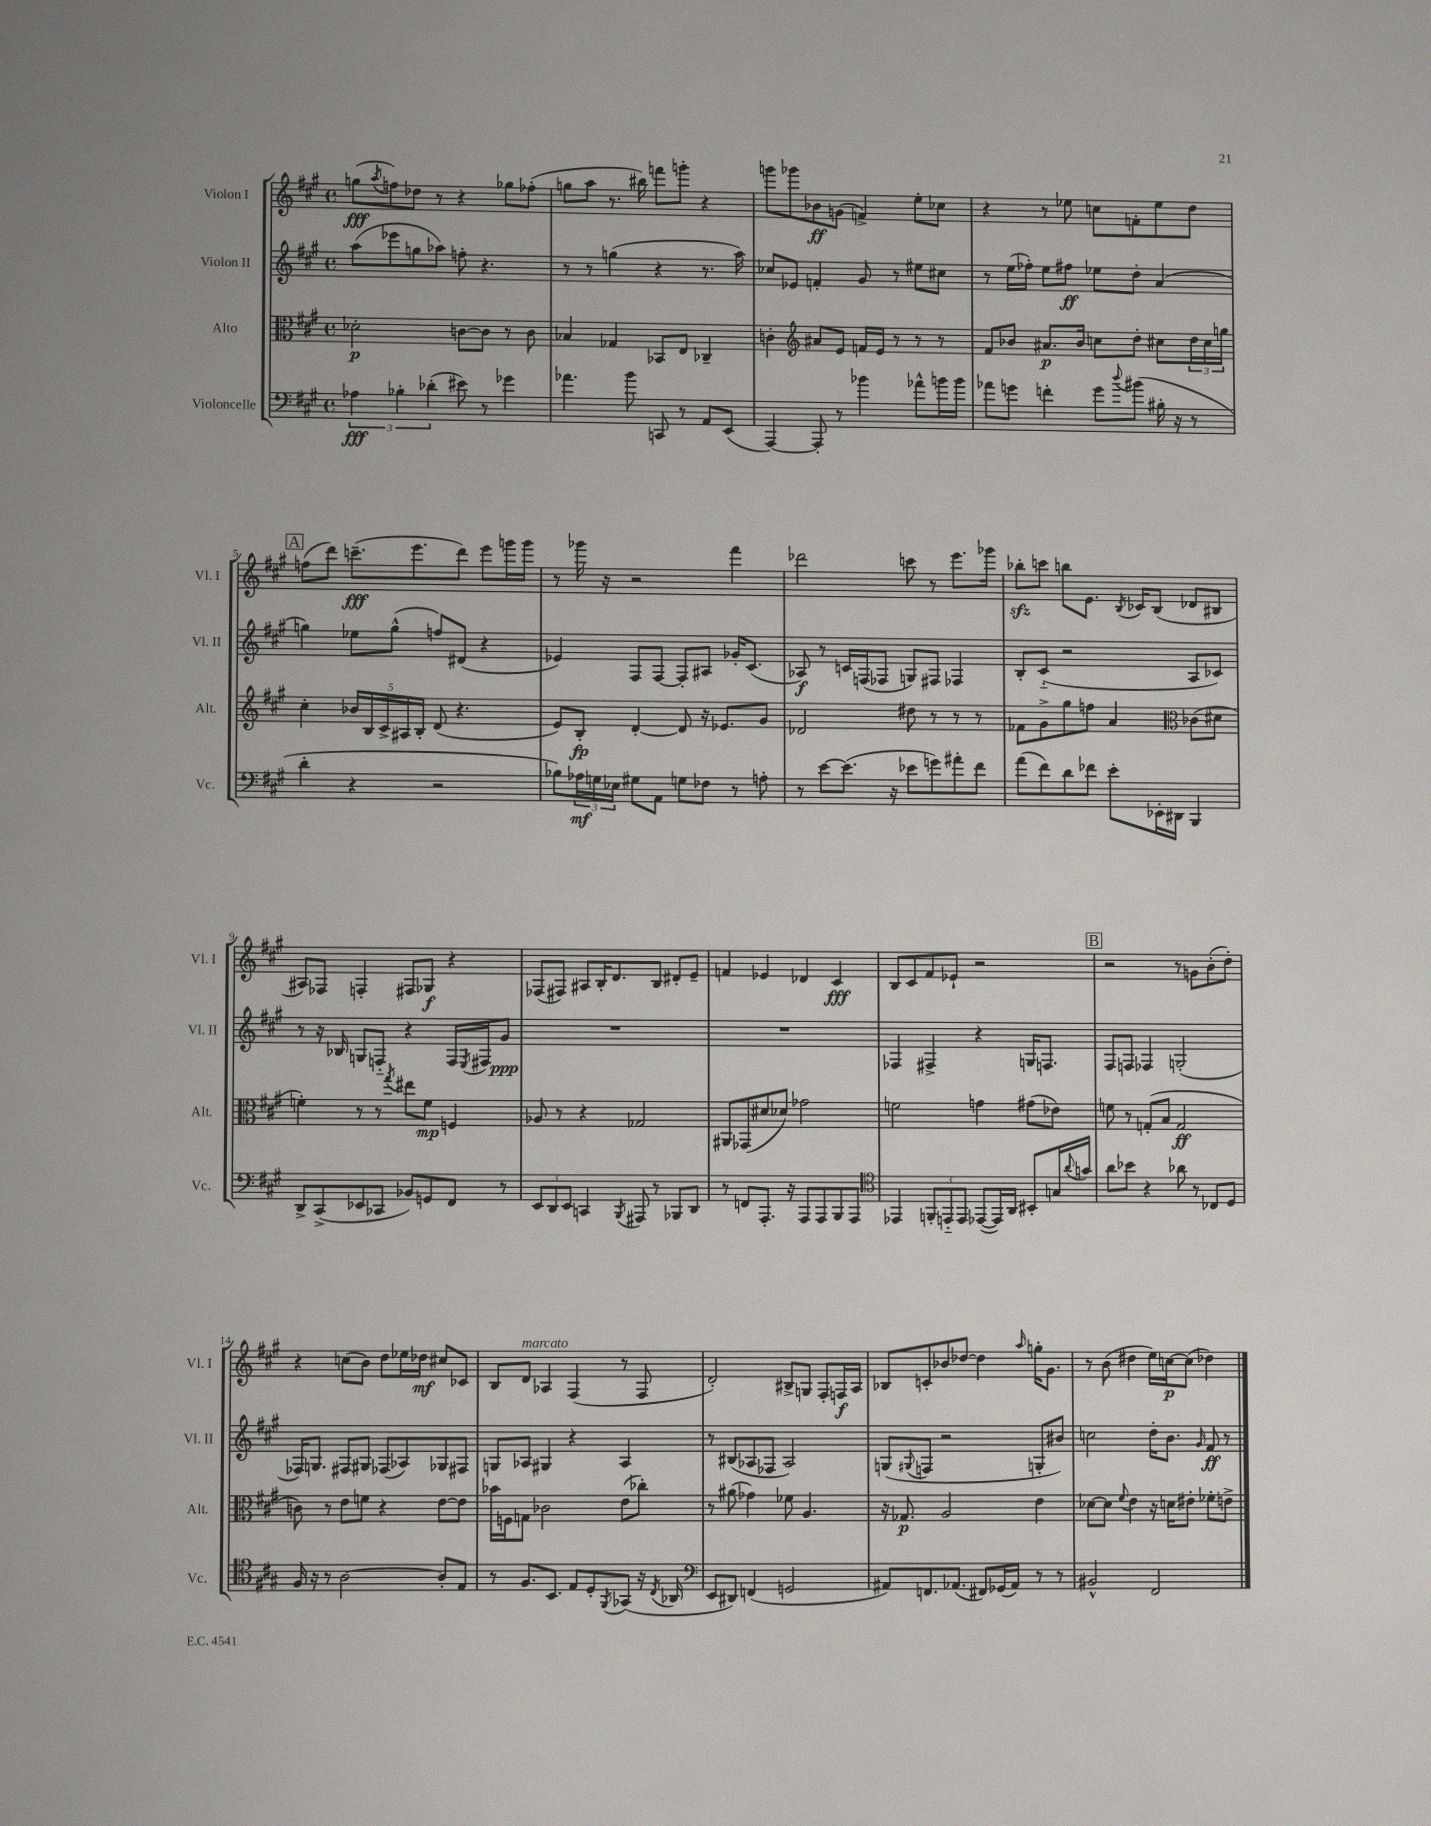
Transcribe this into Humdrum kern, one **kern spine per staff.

**kern	**dynam	**kern	**dynam	**kern	**dynam	**kern	**dynam
*part4	*part4	*part3	*part3	*part2	*part2	*part1	*part1
*staff4	*staff4	*staff3	*staff3	*staff2	*staff2	*staff1	*staff1
*I"Violoncelle	*	*I"Alto	*	*I"Violon II	*	*I"Violon I	*
*I'Vc.	*	*I'Alt.	*	*I'Vl. II	*	*I'Vl. I	*
*clefF4	*	*clefC3	*	*clefG2	*	*clefG2	*
*k[f#c#g#]	*	*k[f#c#g#]	*	*k[f#c#g#]	*	*k[f#c#g#]	*
*M4/4	*	*M4/4	*	*M4/4	*	*M4/4	*
*met(c)	*	*met(c)	*	*met(c)	*	*met(c)	*
=1	=1	=1	=1	=1	=1	=1	=1
6A-X\	fff	2d-X'\	p	(8aa\L	.	(8ggn\L	fff
.	.	.	.	.	.	8qaa/	.
.	.	.	.	8eee-X\	.	8ffn\)	.
6B-X'\	.	.	.	.	.	.	.
.	.	.	.	8ggn\	.	8dd-X\J	.
(6d-X'\	.	.	.	.	.	.	.
.	.	.	.	8aa-X\J)	.	8r	.
8e#X\)	.	[8cn\L	.	8ffn'\	.	4r	.
8r	.	8c\J]	.	4.r	.	.	.
4g-X\	.	8r	.	.	.	8gg-X\L	.
.	.	8c\	.	.	.	(8ff-X'\J	.
=2	=2	=2	=2	=2	=2	=2	=2
4.a-X\	.	4B-X/	.	8r	.	8ggn\L	.
.	.	.	.	8r	.	8aa\J	.
.	.	4G-X/	.	(4ggn\	.	8.r	.
8b\	.	.	.	.	.	.	.
.	.	.	.	.	.	16bb#X\)	.
8CCn/	.	8BB-X/L	.	4r	.	8fffn\L	.
8r	.	8E/J	.	.	.	8gggn'\J	.
8AA/L	.	4C-X~/	.	8.r	.	4r	.
(8EE/J	.	.	.	.	.	.	.
.	.	.	.	16aa\)	.	.	.
=3	=3	=3	=3	=3	=3	=3	=3
[4AAA/)	.	4cn'\	.	8cc-X/L	.	8gggn\L	.
.	.	.	.	8e-X/J	.	8ggg-X\	.
*	*	*clefG2	*	*	*	*	*
8AAA'/]	.	8a#X/L	.	4fn'/	.	8b-X\	ff
8r	.	8e/J	.	.	.	(8gn\J	.
4b-X\	.	16fn/LL	.	8g#/	.	4fn^/)	.
.	.	16e/JJ	.	.	.	.	.
.	.	8r	.	8r	.	.	.
8a-X^^\L	.	8r	.	8ee#X\L	.	8ee'\L	.
16bn\L	.	8r	.	8cc#X\J	.	8cc-X\J	.
16b\JJ	.	.	.	.	.	.	.
=4	=4	=4	=4	=4	=4	=4	=4
8a-X\L	.	8f#/L	.	8r	.	4r	.
8gn\J	.	8b-X/J	.	(16ee\LL	.	.	.
.	.	.	.	16ff-X'\JJ)	.	.	.
4fn'\	.	8.a#X/L	p	8ee\L	.	8r	.
.	.	.	.	8ff#X\J	ff	8ee-X\	.
.	.	16b-/Jk	.	.	.	.	.
8g\L	.	8ccn\L	.	8ee-X\L	.	8ccn\L	.
8qqdd/	.	.	.	.	.	.	.
(8b#X\J	.	8dd'\J	.	8dd'\J	.	8fn'\	.
16B#X'\	.	8cc#X\L	.	(4a/	.	8ee-\	.
16r	.	.	.	.	.	.	.
8r	.	24dd\L	.	.	.	8dd\J	.
.	.	24cc#\	.	.	.	.	.
.	.	24ggn\JJ	.	.	.	.	.
!!LO:LB:g=z
!!LO:REH:place=s1:t=A
=5	=5	=5	=5	=5	=5	=5	=5
4d'\	.	4cc#'\	.	4ggn\)	.	(8ffn\L	.
.	.	.	.	.	.	8ddd\J)	.
4r	.	20b-X/LL	.	8ee-X\L	.	(8.cccn~\L	fff
.	.	20B/	.	.	.	.	.
.	.	20c#^/	.	.	.	.	.
.	.	.	.	(8gg^^\J	.	.	.
.	.	20A#X/	.	.	.	.	.
.	.	.	.	.	.	8.eee\	.
.	.	20B'/JJ	.	.	.	.	.
2r	.	(8d/	.	8ffn/L)	.	.	.
.	.	4.r	.	(8d#X/J	.	8ddd\J)	.
.	.	.	.	4r	.	8eee\L	.
.	.	.	.	.	.	16gggn\L	.
.	.	.	.	.	.	16ggg\JJ	.
=6	=6	=6	=6	=6	=6	=6	=6
8B-X\L)	.	8e/L)	.	4e-X/)	.	8r	.
24A-X\L	mf	8B'/J	fp	.	.	16ggg-X\	.
24Gn\	.	.	.	.	.	.	.
.	.	.	.	.	.	16r	.
24E-X\JJ	.	.	.	.	.	.	.
8G#X\L	.	[4d'/	.	8F#/L	.	2r	.
8AA\J	.	.	.	[8F#/J	.	.	.
8Gn\L	.	8d/]	.	8F#'/L]	.	.	.
8F-X\J	.	16r	.	8A#X/J	.	.	.
.	.	8.e-X/L	.	.	.	.	.
8r	.	.	.	16g-X'/KL	.	4fff#\	.
.	.	.	.	(8.c#/J	.	.	.
8An'\	.	8g#/J	.	.	.	.	.
=7	=7	=7	=7	=7	=7	=7	=7
8r	.	2d-X/	.	8A-X/)	f	2ddd-X\	.
[8e\L	.	.	.	8r	.	.	.
(8.e\J]	.	.	.	16cn/LL	.	.	.
.	.	.	.	(16Fn/J	.	.	.
.	.	.	.	8F-X/J	.	.	.
16r	.	.	.	.	.	.	.
8e-X\L	.	8dd#X\	.	8Gn/L)	.	8cccn\	.
8gn\)	.	8r	.	8F#X/J	.	8r	.
8a#X'\	.	8r	.	4F-X/	.	8.eee\L	.
8f#\J	.	8r	.	.	.	.	.
.	.	.	.	.	.	16ggg-X\Jk	.
=8	=8	=8	=8	=8	=8	=8	=8
(8a\L	.	8f-X\L	.	8B'/L	.	8bb-Xzz'\L	.
8f#\)	.	8g#^\	.	(8c#/J	.	8cccn\J	.
8d\	.	8gg#\	.	2r	.	8bbn\L	.
8f-X\J	.	8ffn\J	.	.	.	8.e\J	.
8e'\L	.	4a/	.	.	.	.	.
.	.	.	.	.	.	8qB/	.
.	.	.	.	.	.	16c-X/KL	.
16EE-X'\L	.	.	.	.	.	(8B/J	.
16DD#X\JJ	.	.	.	.	.	.	.
*	*	*clefC3	*	*	*	*	*
4BBB/	.	(8c-X\L	.	8A/L	.	8d-X/L	.
.	.	8d#X\J	.	8c-X/J)	.	8B#X/J	.
!!LO:LB:g=z
=9	=9	=9	=9	=9	=9	=9	=9
8DD^/L	.	4fn'\)	.	8r	.	8A#X/L)	.
(8CC#^/	.	.	.	16r	.	8F-X/J	.
.	.	.	.	16B-X/	.	.	.
8EE-X/	.	8r	.	8Gn/L	.	4Fn'/	.
8CC-X/J	.	8r	.	8Fn/J	.	.	.
.	.	8qgg#/	.	.	.	.	.
8BB-X/L)	.	8ee#X\L	.	4r	.	8F#X/L	.
8GGn/	.	8f\J	mp	.	.	8G-X/J	f
8FF#/J	.	4Fn/	.	16F/LL	.	4r	.
.	.	.	.	8qE/	.	.	.
.	.	.	.	16F#X/J	.	.	.
8r	.	.	.	8g#/J	ppp	.	.
=10	=10	=10	=10	=10	=10	=10	=10
12EE/L	.	8A-X/	.	1r	.	(8F-X/L	.
12DD/	.	.	.	.	.	.	.
.	.	8r	.	.	.	8F#X/J)	.
12EE/J	.	.	.	.	.	.	.
4CCn/	.	4r	.	.	.	8A#X/L	.
.	.	.	.	.	.	16B'/K	.
.	.	.	.	.	.	8.d/	.
8qBBB/	.	.	.	.	.	.	.
8AAA#X/	.	2G-X/	.	.	.	.	.
8r	.	.	.	.	.	8B/J	.
8BBB-X/L	.	.	.	.	.	8d#X'/L	.
8DD/J	.	.	.	.	.	8e~/J	.
=11	=11	=11	=11	=11	=11	=11	=11
8r	.	8AA#X/L	.	1r	.	4fn/	.
8FFn/L	.	(8GG-X/	.	.	.	.	.
8.AAA'/J	.	8d#X/	.	.	.	4e-X/	.
.	.	8d-X/J)	.	.	.	.	.
16r	.	.	.	.	.	.	.
8AAA/L	.	2g-X\	.	.	.	4d-X/	.
8AAA/	.	.	.	.	.	.	.
8BBB/	.	.	.	.	.	4c#/	fff
8AAA/J	.	.	.	.	.	.	.
=12	=12	=12	=12	=12	=12	=12	=12
*clefC4	*	*	*	*	*	*	*
4EE-X/	.	2fn\	.	4F-X/	.	8B/L	.
.	.	.	.	.	.	8c#/	.
12FFn'/L	.	.	.	4F#X^/	.	8f#/	.
12EEn/	.	.	.	.	.	.	.
.	.	.	.	.	.	8e-X`/J	.
12EE/J	.	.	.	.	.	.	.
([8EE-X/L	.	4gn\	.	4r	.	2r	.
16EE-/L])	.	.	.	.	.	.	.
16AA/JJ	.	.	.	.	.	.	.
8BB#X'/L	.	(8g#X\L	.	16Gn/KL	.	.	.
.	.	.	.	8.Fn/J	.	.	.
16Gn/L	.	8e-X\J)	.	.	.	.	.
8qqa/	.	.	.	.	.	.	.
16gn/JJ	.	.	.	.	.	.	.
!!LO:REH:place=s1:t=B
=13	=13	=13	=13	=13	=13	=13	=13
8a\L	.	8fn\	.	8F#/L	.	2r	.
8b-X\J	.	8r	.	8Fn/J	.	.	.
4r	.	(8Gn'/L	.	4F-X/	.	.	.
.	.	8B/J	.	.	.	.	.
8a-X\	.	2G/	ff	(2Gn'/	.	8r	.
8r	.	.	.	.	.	8gn\L	.
8C-X/L	.	.	.	.	.	(8b'\	.
8D/J	.	.	.	.	.	8dd'\J)	.
!!LO:LB:g=z
=14	=14	=14	=14	=14	=14	=14	=14
16F#/	.	8cn\)	.	16F-X/KL)	.	4r	.
16r	.	.	.	8.Gn/J	.	.	.
8r	.	8r	.	.	.	.	.
[2A\	.	8e\L	.	8F#X/L	.	(8ccn\L	.
.	.	8fn\J	.	8G#X/J	.	8b\J)	.
.	.	4r	.	(8F-X/L	.	8dd\L	.
.	.	.	.	8A-X/)	.	16ee-X\L	.
.	.	.	.	.	.	16dd-X\JJ	mf
8A'/L]	.	[8e\L	.	8G-X/	.	8cc#X/L	.
8E/J	.	8e\J]	.	8F#X/J	.	8c-X/J	.
=15	=15	=15	=15	=15	=15	=15	=15
8r	.	16b-X\LL	.	8Gn/L	.	8B/L	.
.	.	16Fn\J	.	.	.	.	.
!	!	!	!	!	!	!LO:TX:a:i:t=marcato	!
8.F#/L	.	8Gn\J	.	8A-X/J	.	8d/J	.
.	.	2c-X\	.	4G#X/	.	4A-X/	.
8.BB/J	.	.	.	.	.	.	.
8E/L	.	.	.	4r	.	(4F#/	.
8D'/	.	.	.	.	.	.	.
8qFF#/	.	.	.	.	.	.	.
(8GG-X/J	.	(8e\L	.	4A-/	.	8r	.
16r	.	8cc-X'\J)	.	.	.	8F#/	.
8qC#/	.	.	.	.	.	.	.
16AA-X/	.	.	.	.	.	.	.
=16	=16	=16	=16	=16	=16	=16	=16
*clefF4	*	*	*	*	*	*	*
8EE/L	.	8r	.	8r	.	2d'/)	.
8DD#X/J)	.	(8a#X\	.	(8B#X/L	.	.	.
(4FFn/	.	4g-X\)	.	8A-X/	.	.	.
.	.	.	.	8F-X/J	.	.	.
2GGn/	.	8f-X\	.	2A-/)	.	8B#X^/L	.
.	.	4.A/	.	.	.	8Gn/J	.
.	.	.	.	.	.	8F#'/L	.
.	.	.	.	.	.	16Fn/L	f
.	.	.	.	.	.	16A/JJ	.
=17	=17	=17	=17	=17	=17	=17	=17
8AA#X/L)	.	16r	.	(8Gn/L	.	8B-X/L	.
.	.	8.G-X/	p	.	.	.	.
.	.	.	.	8qqG#X/	.	.	.
8.FFn/	.	.	.	8Fn/J	.	8cn'/	.
.	.	2A/	.	2r	.	8b-X/	.
(8.AA-X/J	.	.	.	.	.	.	.
.	.	.	.	.	.	[8dd-X/J	.
8FF#X/L)	.	.	.	.	.	4dd-\]	.
(16GG-X/L	.	.	.	.	.	.	.
16AA-/JJ)	.	.	.	.	.	.	.
.	.	.	.	.	.	16qqaa/	.
8r	.	4e\	.	8Gn'/L	.	16ggn'\KL	.
.	.	.	.	.	.	8.g#\J	.
8r	.	.	.	8b#X/J)	.	.	.
=18	=18	=18	=18	=18	=18	=18	=18
2BB#X^^/	.	[8d-X\L	.	2ccn\	.	8r	.
.	.	8d-\J]	.	.	.	(8b\	.
.	.	8qqf#/	.	.	.	.	.
.	.	4e\	.	.	.	4dd#X\	.
2FF#/	.	16r	.	16dd'\KL	.	16ee\LL)	.
.	.	16dn\KL	.	8.b\J	.	[16ccn\J	p
.	.	8e#X'\J	.	.	.	(8cc\J]	.
.	.	.	.	16qqg#/	.	.	.
.	.	8f-X'\L	.	8f#/	ff	4dd-X\)	.
.	.	8en^\J	.	8r	.	.	.
==	==	==	==	==	==	==	==
*-	*-	*-	*-	*-	*-	*-	*-
